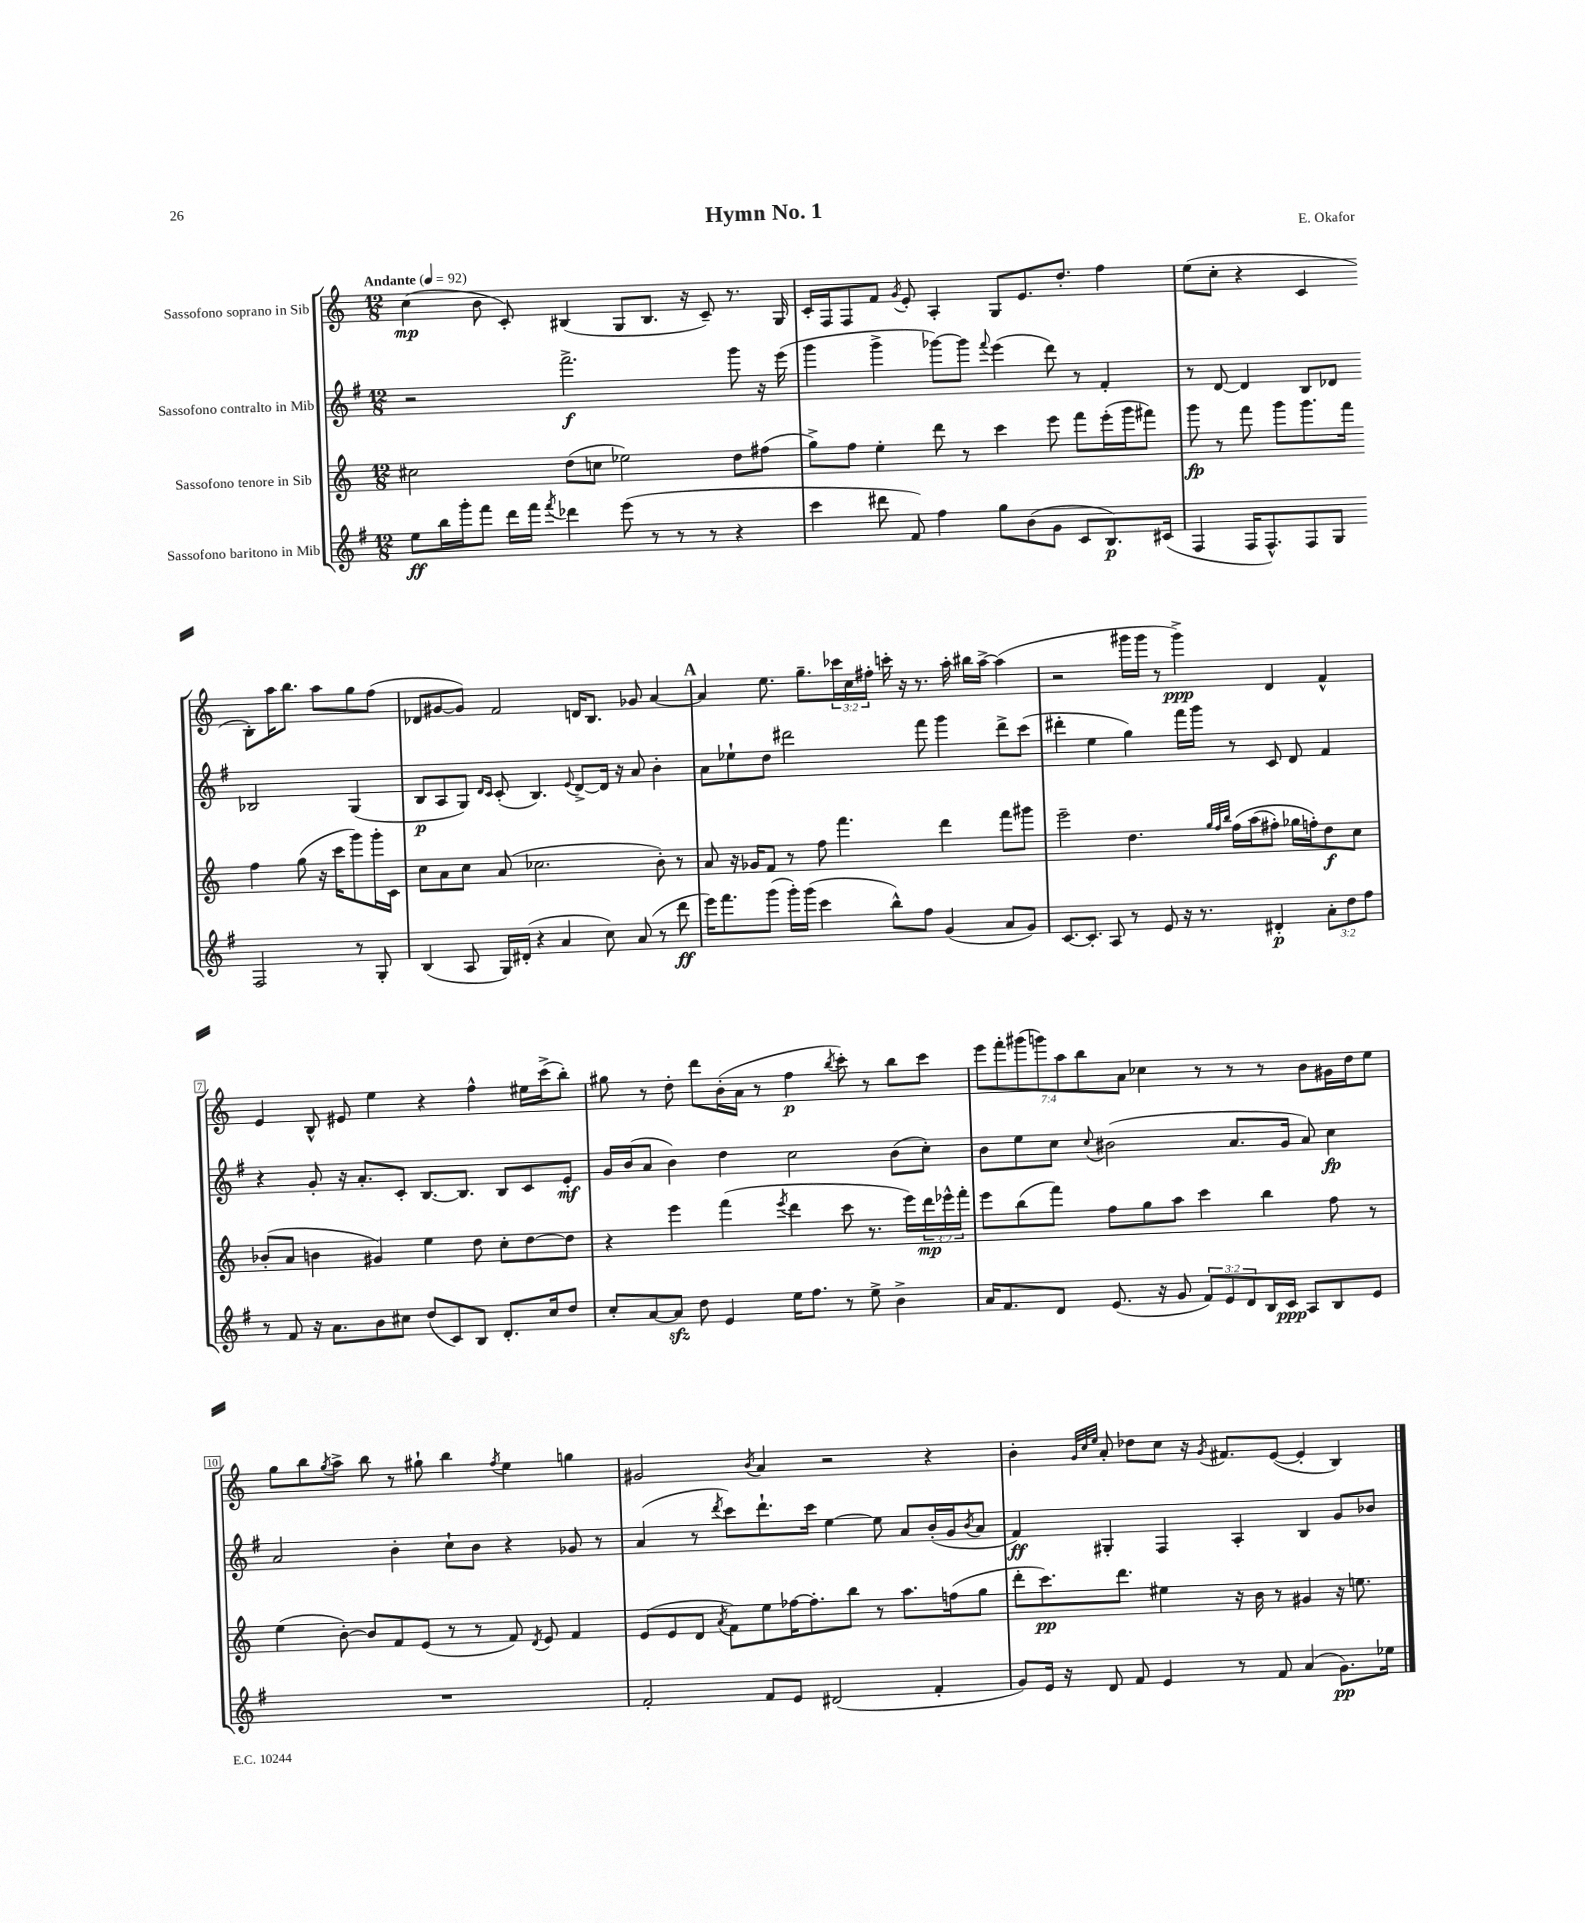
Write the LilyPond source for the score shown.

\header { title = "Hymn No. 1" composer = "E. Okafor" }
<<
\new StaffGroup <<
\new Staff = "s0" \with { instrumentName = "Sassofono soprano in Sib" } {
    \clef treble \key c \major \numericTimeSignature \time 12/8 \override Staff.TupletNumber.text = #tuplet-number::calc-fraction-text \tempo "Andante" 4 = 92
    c''4\mp( b'8 c'8-.) bis4( g8 bis8. r16 c'8--) r8. g16 |
    c'16-. f16 f8 f'8 \acciaccatura { g'8 } e'8-. a4-. g8 e'8. d''8.-. f''4 |
    e''8( c''8-. r4 c'4 b8-.) a''16 b''8. a''8 g''8 f''8( |
    des'8 gis'8~ gis'8) f'2 d'16 b8. ges'8 a'4~ |
    \mark \markup { \bold "A" } a'4 e''8. g''8.-- \tuplet 3/2 { ces'''16 c''16 fis''16-. } c'''16-. r16 r8. a''16-. bis''16 a''16~-> a''4( |
    r2 gis'''16 gis'''16 r8 gis'''4->\ppp) d'4 f'4-^ |
    e'4 b8-^ eis'8 e''4 r4 f''4-^ eis''16 c'''16->( b''8-.) |
    gis''8 r8 d''8-. d'''8 b'16-.( a'16 r8 f''4\p \acciaccatura { b''8 } c'''8-.) r8 b''8 c'''8 |
    \tuplet 7/4 { e'''8 f'''8-. gis'''8( g'''8) a''8 b''8 a'8 } ces''4 r8 r8 r8 b'8 gis'16 d''16 e''8 |
    g''8 b''8 \acciaccatura { g''8 } a''8-> b''8 r8 gis''8-! b''4 \acciaccatura { f''8 } e''4 g''4 |
    gis'2 \acciaccatura { b'8 } a'4 r2 r4 |
    b'4-. \grace { g'32 c''32 e''32 } a'8-. des''8 c''8 r16 \acciaccatura { g'8 } fis'8. e'8~( e'4-. b4) \bar "|." |
}
\new Staff = "s1" \with { instrumentName = "Sassofono contralto in Mib" } {
    \clef treble \key g \major \numericTimeSignature \time 12/8
    r2 fis'''2.->\f g'''8 r16 e'''16( |
    g'''4 g'''4-> ges'''8~) ges'''8 \appoggiatura { fis'''8 } e'''4( d'''8) r8 fis'4-. |
    r8 d'8~ d'4 b8 des'8 bes2 g4( |
    b8\p a8 g8) \grace { d'16 c'16 } c'8-.( b4.) \appoggiatura { e'8 } d'8~-> d'16 r16 a'8 b'4-. |
    \mark \markup { \bold "A" } a'8 ees''8-! d''8 dis'''2 fis'''8 g'''4 dis'''8-> c'''8( |
    dis'''4-. e''4 g''4) fis'''16 g'''16 r8 c'8 d'8 fis'4 |
    r4 g'8-. r16 a'8.-. c'8-. b8.~ b8. b8 c'8 e'8-.\mf |
    g'16 b'16( a'8 b'4) d''4 c''2 b'8( c''8-.) |
    b'8 e''8 c''8 \appoggiatura { c''8 } bis'2( a'8. g'16 a'8) c''4\fp |
    a'2 b'4-. c''8-! b'8 r4 ges'8 r8 |
    a'4( r8 \acciaccatura { d'''8 } c'''8) d'''8.-! c'''16 e''4~ e''8 a'8 b'16-.( g'16 \acciaccatura { b'8 } a'8 |
    fis'4\ff) gis4-. fis4 a4-. b4 g'8 bes'8 \bar "|." |
}
\new Staff = "s2" \with { instrumentName = "Sassofono tenore in Sib" } {
    \clef treble \key c \major \numericTimeSignature \time 12/8 \override Staff.TupletNumber.text = #tuplet-number::calc-fraction-text
    cis''2 d''8( c''8 ees''2) d''8 fis''8( |
    g''8->) f''8 e''4-. d'''8 r8 c'''4 e'''8 f'''8 e'''16-.( g'''16 fis'''8) |
    g'''8\fp r8 f'''8 g'''8 g'''8. f'''16 f''4 g''8( r16 c'''16 g'''8) g'''16-. c'16 |
    c''8 a'8 c''8 a'8( ces''2. b'8-.) r8 |
    \mark \markup { \bold "A" } a'8 r16 ges'16 f'8 r8 f''8 f'''4. d'''4 f'''8 gis'''8 |
    e'''2-- d''4. \grace { g''32 f''32 b''32 } f''16\( a''16( fis''8-.) ges''16 f''16-.\) d''8\f c''8 |
    bes'8-.( a'8 b'4 gis'4) e''4 d''8 c''8-. d''8~ d''8 |
    r4 e'''4 f'''4( \acciaccatura { e'''8 } d'''4 c'''8 r8. e'''16) \tuplet 3/2 { d'''16\mp ees'''16-^ f'''16-. } |
    e'''8 b''8( f'''8) f''8 g''8 a''8 c'''4 b''4 f''8 r8 |
    e''4( b'8~-.) b'8 f'8 e'8( r8 r8 f'8) \acciaccatura { d'8 } e'8 f'4 |
    e'8( e'8 d'8 \acciaccatura { a'8 } f'8) e''8 fes''16~ fes''8.-. b''8 r8 a''8. f''16( g''8 |
    d'''8-. c'''8.\pp) d'''8. eis''4 r16 b'16 r8 gis'4 r16 e''8. \bar "|." |
}
\new Staff = "s3" \with { instrumentName = "Sassofono baritono in Mib" } {
    \clef treble \key g \major \numericTimeSignature \time 12/8 \override Staff.TupletNumber.text = #tuplet-number::calc-fraction-text
    e''8\ff b''16 g'''16-. fis'''8 d'''16 fis'''16 \acciaccatura { fis'''8 } des'''4 e'''8( r8 r8 r8 r4 |
    c'''4 dis'''8 fis'8) fis''4 g''8 b'8( g'8 c'8 b8.\p) cis'16( |
    fis4 fis16 fis8.-^) fis8 g8 fis2 r8 g8-. |
    b4( a8 g16) dis'16-.( r4 a'4 c''8) a'8( r8 d'''8\ff |
    \mark \markup { \bold "A" } e'''16) fis'''8. g'''8( g'''16-.) g'''16( c'''4 b''8-^) fis''8 g'4( a'8 g'8) |
    c'8.~ c'8.-. a8 r8 e'8 r16 r8. dis'4-.\p \tuplet 3/2 { a'8-. d''8 fis''8 } |
    r8 fis'8 r16 a'8. b'8 cis''8 d''8( c'8) b8 d'8.-. cis''16 d''8 |
    c''8-. a'8~ a'8\sfz d''8 e'4 e''16 fis''8. r8 e''8-> b'4-> |
    a'16 fis'8. d'8 e'8.( r16 g'8 \tuplet 3/2 { fis'8) e'8 d'8 } b16 c'16\ppp a8 b8 e'8 |
    R1. |
    fis'2-. fis'8 e'8 dis'2( fis'4-. |
    g'8) e'16 r16 d'8 fis'8 e'4 r8 fis'8 a'4( g'8.\pp) ees''16 \bar "|." |
}
>>
>>
\layout { \context { \Score \override BarNumber.stencil = #(make-stencil-boxer 0.1 0.3 ly:text-interface::print) } }
